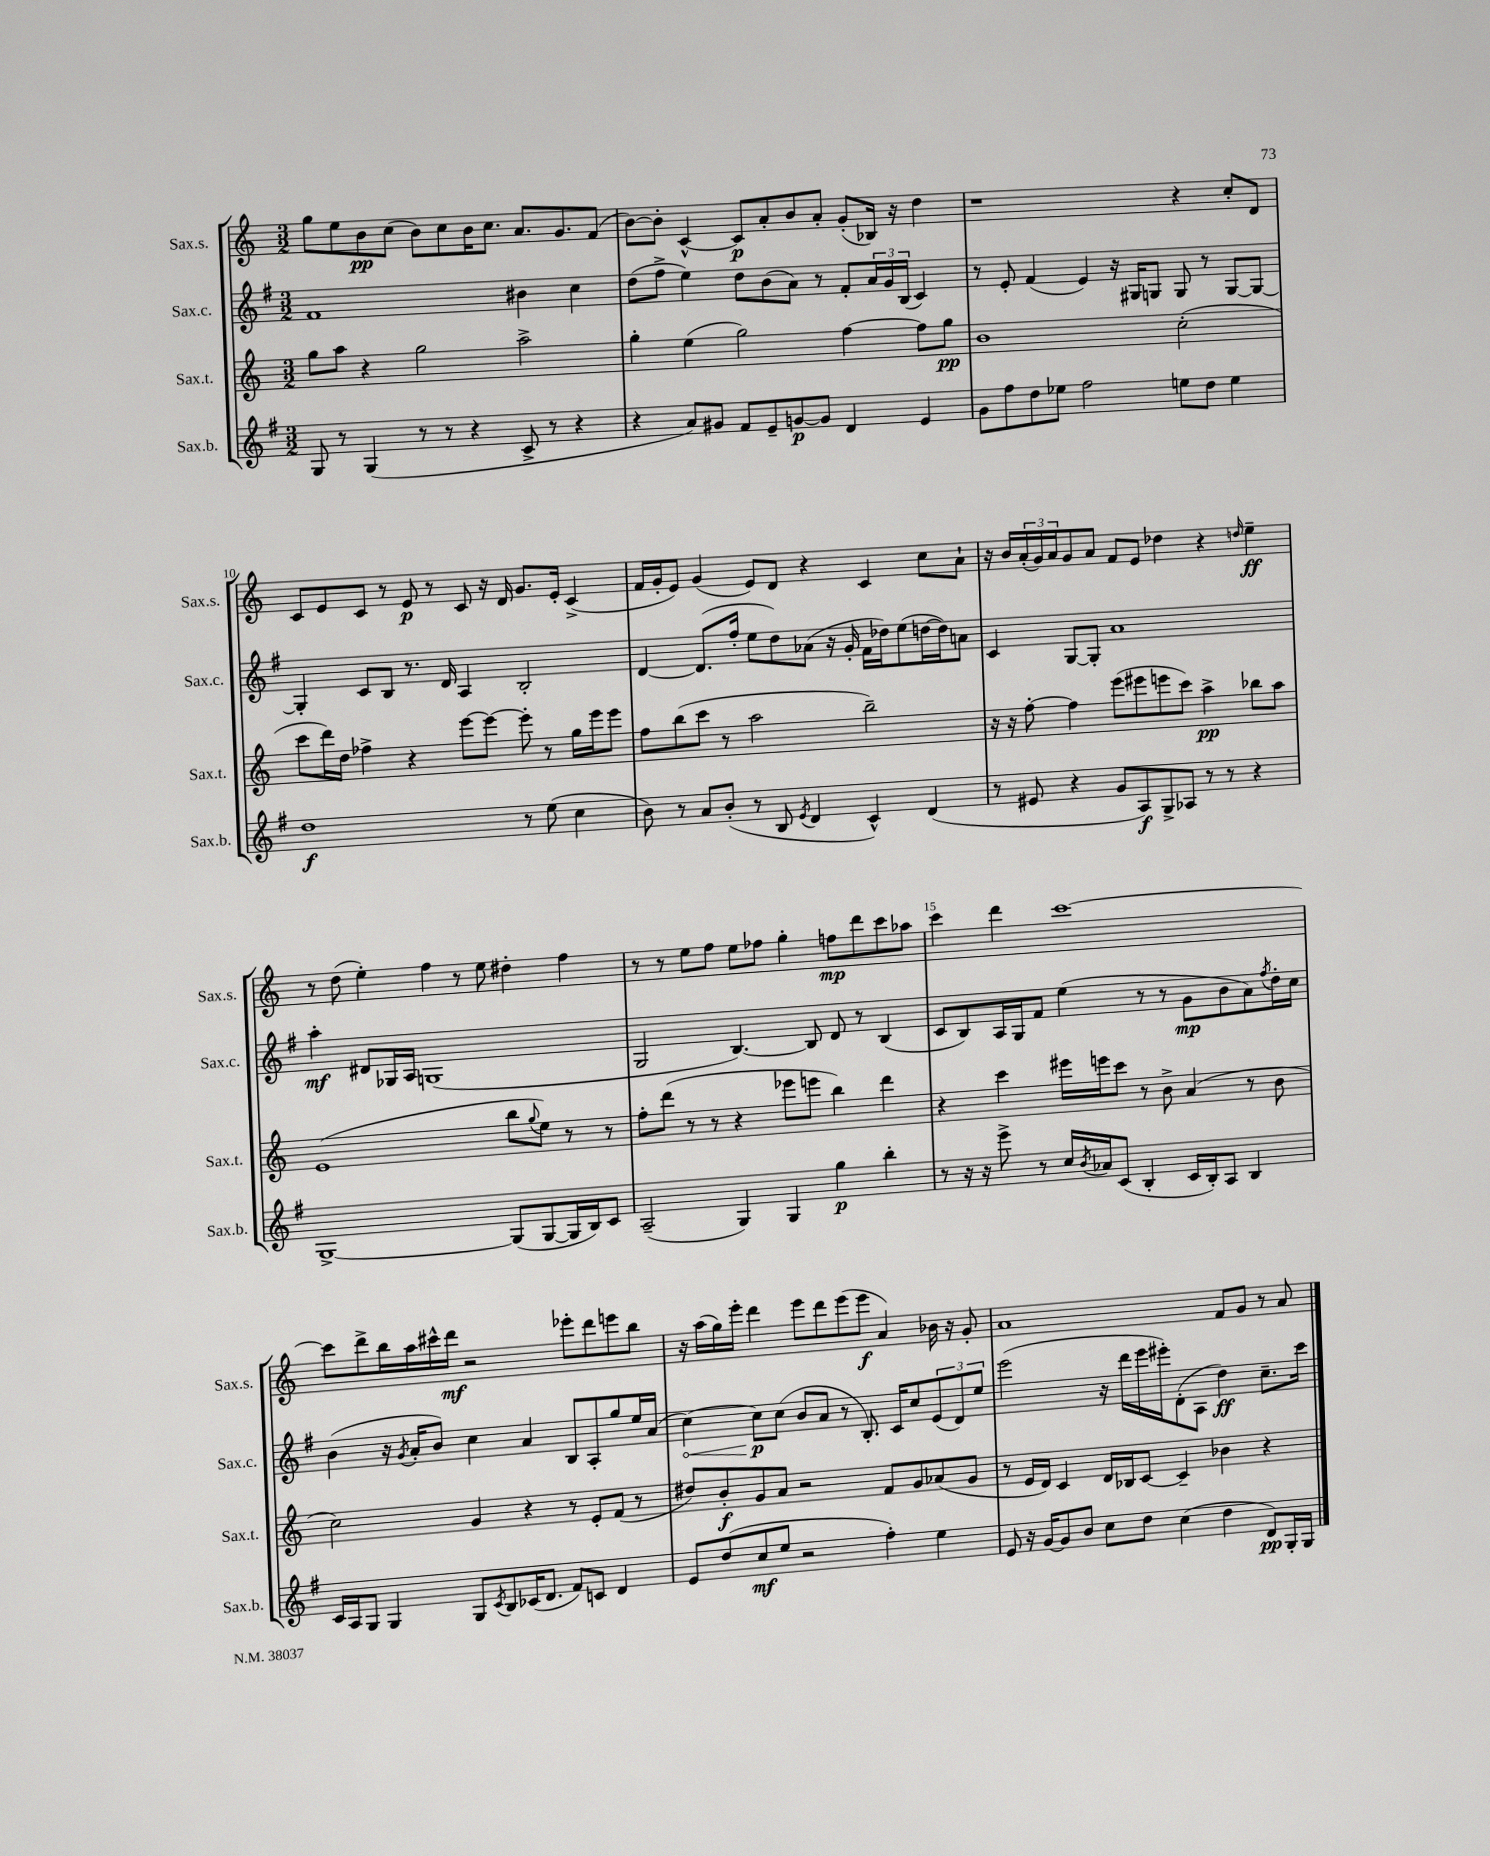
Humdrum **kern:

**kern	**kern	**kern	**kern
*staff4	*staff3	*staff2	*staff1
*clefG2	*clefG2	*clefG2	*clefG2
*k[f#]	*k[]	*k[f#]	*k[]
*M3/2	*M3/2	*M3/2	*M3/2
8G	8gg	1f#	8gg
8r	8aa	.	8ee
(4G	4r	.	8b
.	.	.	(8cc
8r	2gg	.	8b)
8r	.	.	8cc
4r	.	.	16b
.	.	.	8.cc
8c^	2aa^	4b#	8.a
8r	.	.	.
.	.	.	8.g
4r	.	4cc	.
.	.	.	(8f
=	=	=	=
4r	4gg'	(8dd	[8b)
.	.	8ff#^	8b']
8a)	(4ee	4ee)	[4c^^
8g#	.	.	.
8f#	2gg)	8dd	8c]
8e~	.	(8b	8a'
[8g	.	8a)	8b
8g]	.	8r	8a'
4d	[4ff	8f#'	(8g'
.	.	24a	16B-)
.	.	24g	.
.	.	.	16r
.	.	(24B	.
4e	8ff]	4c)	4dd
.	8gg	.	.
=	=	=	=
8g	1b	8r	1r
8ff#	.	8e'	.
8dd	.	(4f#	.
8ee-	.	.	.
2ff#	.	4e)	.
.	.	16r	.
.	.	16G#	.
.	.	8G	.
8ee	(2cc'	8G	4r
8dd	.	8r	.
4ee	.	[8G	8cc'
.	.	8G_	8d
=	=	=	=
1dd	8ccc	4G']	8c
.	16ddd)	.	8e
.	16dd	.	.
.	4ff-^	8c	8c
.	.	8B	8r
.	4r	8.r	8e
.	.	.	8r
.	.	16d	.
.	[8eee	4A	8c
.	8eee_	.	16r
.	.	.	16d
8r	8eee']	2B'	8.g
(8ee	8r	.	.
.	.	.	16e'
4cc	16gg	.	(4c^
.	16eee	.	.
.	8eee	.	.
=	=	=	=
8b)	8ff	[4d	16f
.	.	.	16g'
8r	(8bb	.	8e)
8a	8ccc	(8.d]	(4g
(8b'	8r	.	.
.	.	16ff#'	.
8r	2aa	8ee	8e)
8B	.	8dd)	8d
8qe	.	.	.
4d	.	(8a-	4r
.	.	16r	.
.	.	16g'	.
4c^^)	2bb~)	16f#	4c
.	.	16dd-)	.
.	.	(8ee	.
(4d	.	[16dd	8cc
.	.	16dd])	.
.	.	8a	8a`
=	=	=	=
8r	16r	4c	16r
.	16r	.	16b
8e#	[8ff'	.	(24a'
.	.	.	24g)
.	.	.	24a
4r	4ff]	[8G	8g
.	.	8G']	8a
8g	(8eee	1a	8f
8A)	8eee#	.	8e
8G^	8eee	.	4dd-
8A-	8ccc)	.	.
8r	4aa^	.	4r
8r	.	.	.
.	.	.	16qqdd
4r	8bb-	.	4ee~
.	8aa	.	.
=	=	=	=
[1G^	(1e	4aa'	8r
.	.	.	(8dd
.	.	8d#	4ee')
.	.	16G-	.
.	.	16A	.
.	.	(1G	4ff
.	.	.	8r
.	.	.	8ee
(8G]	8bb	.	4dd#'
.	8qqgg	.	.
[8G	8ee)	.	.
16G]	8r	.	4ff
16B)	.	.	.
8c	8r	.	.
=	=	=	=
(2A~	8ff'	2G	8r
.	(8ddd	.	8r
.	8r	.	8ee
.	8r	.	8ff
4G)	4r	[4.B)	8ee
.	.	.	8ff-
4G	8eee-	.	4gg'
.	8eee	8B]	.
4gg	4bb)	8d	8ff
.	.	8r	8ddd
4bb'	4ddd	(4B	8ccc
.	.	.	8aa-
=	=	=	=
8r	4r	8c	4ccc
16r	.	8B)	.
16r	.	.	.
8eee^	4ccc	16A	4ddd
.	.	16G	.
8r	.	8f#	.
16cc	16eee#	(4ee	[1ccc
8qb	.	.	.
16a-	16eee	.	.
(8c	8ccc	.	.
4B'	8r	8r	.
.	8b^	8r	.
16c	(4a	8g	.
16B')	.	.	.
8A	.	8b	.
4B	8r	8a)	.
.	.	8qff#	.
.	8b	16dd'	.
.	.	16cc	.
=	=	=	=
16c	2cc)	(4b	8ccc]
16A	.	.	.
8G	.	.	8ddd^
4G	.	16r	16bb
.	.	8qg	.
.	.	16a'	16aa
.	.	8b)	16ccc#^^
.	.	.	16ddd
8G	4g	4cc	2r
8qc	.	.	.
8B	.	.	.
(16c-	4r	4a	.
8.d	.	.	.
8f#)	8r	8B	8eee-'
8c	8e'	8A'	8ddd
4d	(8f	8gg	8eee
.	8r	16ee	8bb
.	.	(16a	.
=	=	=	=
8e	8dd#)	[4cc)	16r
.	.	.	(16aa
(8dd	8b'	.	16gg)
.	.	.	16eee'
8cc	8g	8cc]	4ddd
8ee	8a	(8cc	.
2r	2r	8b	8eee
.	.	8a	8ddd
.	.	8r	(8eee
.	.	8.B')	8eee
4ff#')	8f	.	4a)
.	.	16c	.
.	8g	8cc	.
4ee	(8a-	(12e	16b-
.	.	.	16r
.	.	12d)	.
.	8g	.	8g'
.	.	12ee	.
=	=	=	=
8e	8r	(2eee	1a
16r	16e	.	.
[16g	16d)	.	.
8g]	4c	.	.
8b	.	.	.
8cc	16d	16r	.
.	16B-	16ddd	.
8dd	[8c	16eee	.
.	.	16eee#')	.
(4cc	4c~]	(8d'	.
.	.	8A	.
4dd	4b-	4dd)	8f
.	.	.	8g
8d)	4r	8.cc~	8r
16G'	.	.	8a
16G	.	16ccc	.
==	==	==	==
*-	*-	*-	*-
